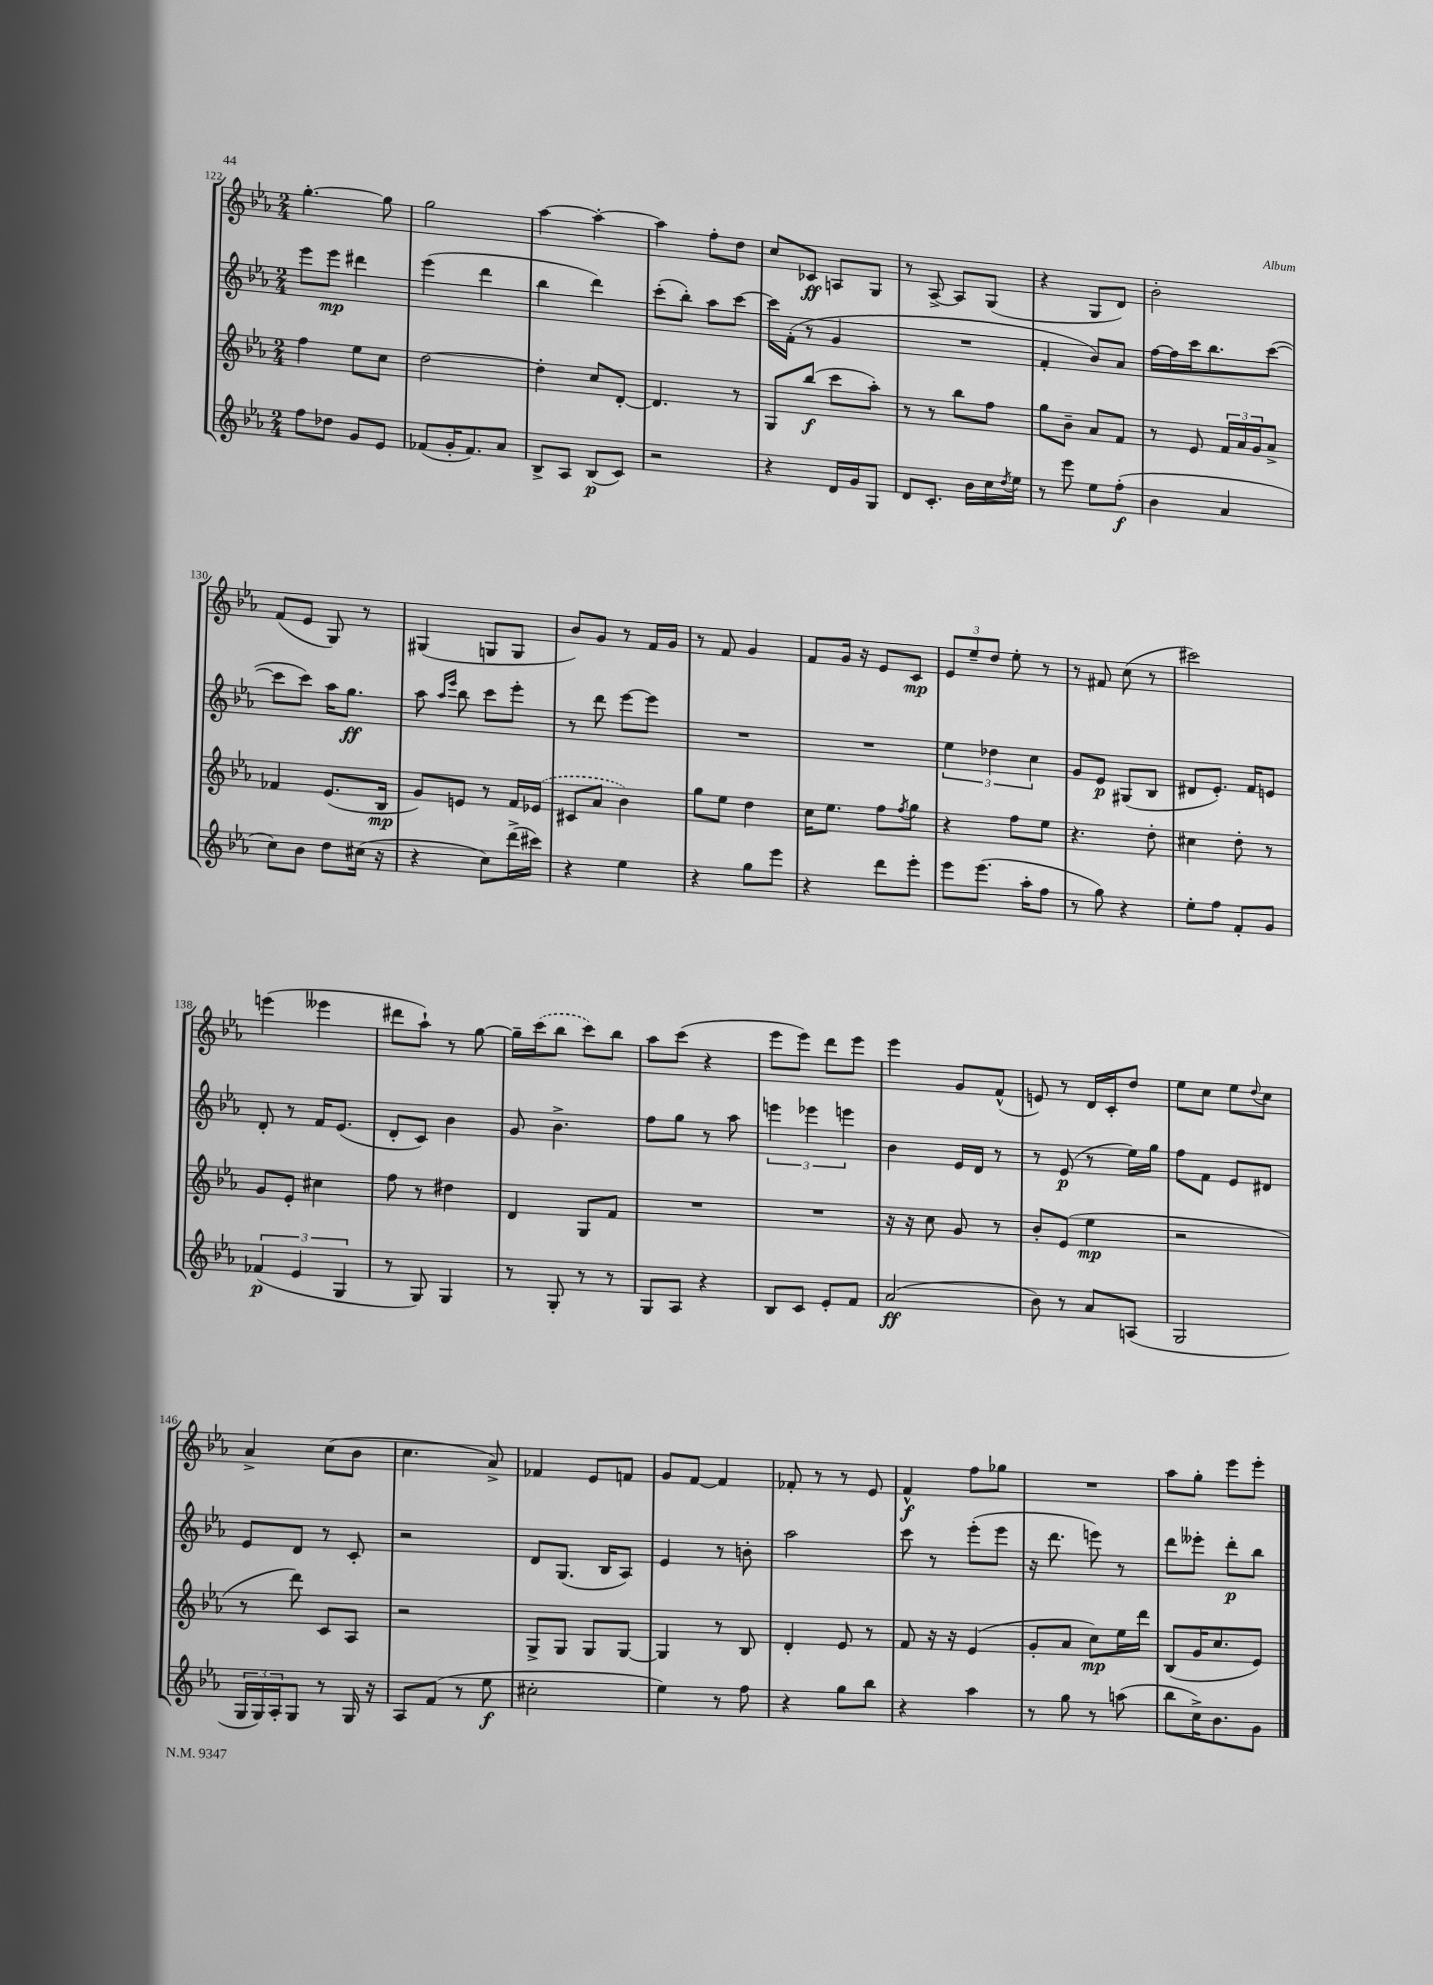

**kern	**dynam	**kern	**dynam	**kern	**dynam	**kern	**dynam
*part4	*part4	*part3	*part3	*part2	*part2	*part1	*part1
*staff4	*staff4	*staff3	*staff3	*staff2	*staff2	*staff1	*staff1
*clefG2	*	*clefG2	*	*clefG2	*	*clefG2	*
*k[b-e-a-]	*	*k[b-e-a-]	*	*k[b-e-a-]	*	*k[b-e-a-]	*
*M2/4	*	*M2/4	*	*M2/4	*	*M2/4	*
=122	=122	=122	=122	=122	=122	=122	=122
8ff\L	.	4ff\	.	8eee-\L	.	[4.gg'\	.
8dd-X\J	.	.	.	8eee-\J	mp	.	.
8g/L	.	8ee-\L	.	4ddd#X\	.	.	.
8e-/J	.	8cc\J	.	.	.	8gg\]	.
=123	=123	=123	=123	=123	=123	=123	=123
(8f-X/L	.	[2dd\	.	(4eee-\	.	2gg\	.
16g'/K	.	.	.	.	.	.	.
8.f-/)	.	.	.	.	.	.	.
.	.	.	.	4ddd\	.	.	.
8a-/J	.	.	.	.	.	.	.
=124	=124	=124	=124	=124	=124	=124	=124
8B-^/L	.	4dd'\]	.	4bb-\	.	[4aa-\	.
8A-/J	.	.	.	.	.	.	.
(8B-/L	p	8cc/L	.	4ddd\)	.	4aa-'\_	.
8c/J)	.	[8d'/J	.	.	.	.	.
=125	=125	=125	=125	=125	=125	=125	=125
2r	.	4.d/]	.	(8ccc'\L	.	4aa-\]	.
.	.	.	.	8bb-'\J)	.	.	.
.	.	.	.	8aa-\L	.	8ff'\L	.
.	.	8r	.	[8ccc\J	.	8dd\J	.
=126	=126	=126	=126	=126	=126	=126	=126
4r	.	8G/L	.	16ccc\LL]	.	8cc/L	.
.	.	.	.	(16f'\JJ	.	.	.
.	.	(8bb-/J	f	8r	.	8c-X/J	ff
16d/LL	.	8ccc\L	.	4g/	.	8An/L	.
16g/J	.	.	.	.	.	.	.
8G/J	.	8aa-'\J)	.	.	.	8G/J	.
=127	=127	=127	=127	=127	=127	=127	=127
8d/L	.	8r	.	2r	.	8r	.
8.c'/J	.	8r	.	.	.	[8A-^/	.
.	.	8bb-\L	.	.	.	8A-/L]	.
16b-\LL	.	.	.	.	.	.	.
16cc\	.	8ff\J	.	.	.	(8G/J	.
8qdd/	.	.	.	.	.	.	.
16ee-\JJ	.	.	.	.	.	.	.
=128	=128	=128	=128	=128	=128	=128	=128
8r	.	8gg\L	.	4f'/	.	4r	.
8eee-\	.	8b-~\J	.	.	.	.	.
8ee-\L	.	8a-/L	.	8b-/L)	.	8G/L	.
(8ff'\J	f	8f/J	.	8a-/J	.	8d/J)	.
=129	=129	=129	=129	=129	=129	=129	=129
4b-\	.	8r	.	[16ff\LL	.	2b-'\	.
.	.	.	.	16ff\]	.	.	.
.	.	8e-/	.	16ccc\J	.	.	.
.	.	.	.	8.bb-\	.	.	.
4a-/	.	24f/LL	.	.	.	.	.
.	.	24a-/	.	.	.	.	.
.	.	24g/J	.	.	.	.	.
.	.	8a-^/J	.	([8ccc\J	.	.	.
!!LO:LB:g=z
=130	=130	=130	=130	=130	=130	=130	=130
8cc\L)	.	4f-X/	.	8ccc\L]	.	(8f/L	.
8b-\J	.	.	.	8ccc\J)	.	8e-/J	.
8dd\L	.	(8.e-/L	.	16aa-\KL	.	8G/)	.
.	.	.	.	8.gg\J	ff	.	.
(16cc#X\Jk	.	.	.	.	.	8r	.
16r	.	16B-/Jk	mp	.	.	.	.
=131	=131	=131	=131	=131	=131	=131	=131
4r	.	8g/L)	.	8aa-\	.	(4G#X/	.
.	.	.	.	16qqaa-/LL	.	.	.
.	.	.	.	16qqeee-/JJ	.	.	.
.	.	8en/J	.	8bb-\	.	.	.
8cc\L)	.	8r	.	8ccc\L	.	8Gn/L	.
(16ddd^\L	.	16f/LL	.	8eee-'\J	.	8G/J	.
16ccc#X\JJ)	.	(16e-X/JJ	.	.	.	.	.
=132	=132	=132	=132	=132	=132	=132	=132
4r	.	8c#X/L	.	8r	.	8b-/L)	.
.	.	8a-/J	.	8ddd\	.	8g/J	.
4ee-\	.	4b-\)	.	[8eee-\L	.	8r	.
.	.	.	.	8eee-\J]	.	16f/LL	.
.	.	.	.	.	.	16g/JJ	.
=133	=133	=133	=133	=133	=133	=133	=133
4r	.	8gg\L	.	2r	.	8r	.
.	.	8ee-\J	.	.	.	8f/	.
8gg\L	.	4dd\	.	.	.	4g/	.
8eee-\J	.	.	.	.	.	.	.
=134	=134	=134	=134	=134	=134	=134	=134
4r	.	16cc\KL	.	2r	.	8f/L	.
.	.	8.ee-\J	.	.	.	.	.
.	.	.	.	.	.	16g/Jk	.
.	.	.	.	.	.	16r	.
8ddd\L	.	8ff\L	.	.	.	8e-/L	.
.	.	8qff/	.	.	.	.	.
8eee-'\J	.	8gg\J	.	.	.	8c/J	mp
=135	=135	=135	=135	=135	=135	=135	=135
8eee-\L	.	4r	.	6ee-\	.	12e-/L	.
.	.	.	.	.	.	12ee-~/	.
(8.eee-\J	.	.	.	.	.	.	.
.	.	.	.	6dd-X\	.	12dd/J	.
.	.	8ff\L	.	.	.	8ee-'\	.
16aa-'\KL	.	.	.	.	.	.	.
.	.	.	.	6cc\	.	.	.
8ff\J	.	8ee-\J	.	.	.	8r	.
=136	=136	=136	=136	=136	=136	=136	=136
8r	.	4.r	.	8g/L	.	8r	.
8gg\)	.	.	.	8e-/J	p	8f#X/	.
4r	.	.	.	(8G#X/L	.	(8cc\	.
.	.	8dd'\	.	8B-/J	.	8r	.
=137	=137	=137	=137	=137	=137	=137	=137
8ee-'\L	.	4cc#X\	.	8d#X/L	.	2ccc#X\)	.
8ff\J	.	.	.	8.e-'/J)	.	.	.
8f'/L	.	8dd'\	.	.	.	.	.
.	.	.	.	16f/KL	.	.	.
8g/J	.	8r	.	8en/J	.	.	.
!!LO:LB:g=z
=138	=138	=138	=138	=138	=138	=138	=138
(6f-X/	p	8g/L	.	8d'/	.	(4eeen\	.
.	.	8e-'/J	.	8r	.	.	.
6e-/	.	.	.	.	.	.	.
.	.	4cc#X\	.	16f/KL	.	4eee--X\	.
.	.	.	.	(8.e-/J	.	.	.
6G/	.	.	.	.	.	.	.
=139	=139	=139	=139	=139	=139	=139	=139
8r	.	8ff\	.	8d'/L	.	8ddd#X\L	.
8G/)	.	8r	.	8c/J)	.	8aa-`\J)	.
4G/	.	4dd#X\	.	4b-\	.	8r	.
.	.	.	.	.	.	[8gg\	.
=140	=140	=140	=140	=140	=140	=140	=140
8r	.	4d/	.	8g/	.	16gg~\LL]	.
.	.	.	.	.	.	(16ccc\J	.
8G'/	.	.	.	4.b-^\	.	8bb-\J	.
8r	.	8G/L	.	.	.	8ccc\L)	.
8r	.	8f/J	.	.	.	8bb-\J	.
=141	=141	=141	=141	=141	=141	=141	=141
8G/L	.	2r	.	8ff\L	.	8aa-\L	.
8A-/J	.	.	.	8gg\J	.	(8ccc\J	.
4r	.	.	.	8r	.	4r	.
.	.	.	.	8aa-\	.	.	.
=142	=142	=142	=142	=142	=142	=142	=142
8B-/L	.	2r	.	6eeen\	.	8eee-\L	.
8c/J	.	.	.	.	.	8eee-\J)	.
.	.	.	.	6eee-X\	.	.	.
8e-'/L	.	.	.	.	.	8ddd\L	.
.	.	.	.	6eeen\	.	.	.
8f/J	.	.	.	.	.	8eee-\J	.
=143	=143	=143	=143	=143	=143	=143	=143
(2a-/	ff	16r	.	4b-\	.	4eee-\	.
.	.	16r	.	.	.	.	.
.	.	8cc\	.	.	.	.	.
.	.	8g/	.	16e-/LL	.	8g/L	.
.	.	.	.	16d/JJ	.	.	.
.	.	8r	.	8r	.	(8f^^/J	.
=144	=144	=144	=144	=144	=144	=144	=144
8b-\)	.	8b-'/L	.	8r	.	8en/)	.
8r	.	(8e-/J	.	(8e-/	p	8r	.
8a-/L	.	4ee-\	mp	8r	.	16d/LL	.
.	.	.	.	.	.	16c'/J	.
(8An/J	.	.	.	16ee-\LL)	.	8dd/J	.
.	.	.	.	16gg\JJ	.	.	.
=145	=145	=145	=145	=145	=145	=145	=145
2G/	.	2r	.	8ff\L	.	8ee-\L	.
.	.	.	.	8f\J	.	8cc\J	.
.	.	.	.	8e-/L	.	8ee-\L	.
.	.	.	.	.	.	8qqdd/	.
.	.	.	.	8d#X/J	.	8cc\J	.
!!LO:LB:g=z
=146	=146	=146	=146	=146	=146	=146	=146
24G/LL	.	8r	.	8e-/L	.	4a-^/	.
24G/)	.	.	.	.	.	.	.
24A-'/J	.	.	.	.	.	.	.
8G/J	.	8ddd\)	.	8d/J	.	.	.
8r	.	8c/L	.	8r	.	(8cc\L	.
16G/	.	8A-/J	.	8c'/	.	8b-\J	.
16r	.	.	.	.	.	.	.
=147	=147	=147	=147	=147	=147	=147	=147
8A-/L	.	2r	.	2r	.	4.cc\	.
(8f/J	.	.	.	.	.	.	.
8r	.	.	.	.	.	.	.
8ee-\	f	.	.	.	.	8a-^/)	.
=148	=148	=148	=148	=148	=148	=148	=148
2cc#X'\	.	8G^/L	.	8d/L	.	4f-X/	.
.	.	8G/J	.	(8.G/J	.	.	.
.	.	8G/L	.	.	.	8e-/L	.
.	.	.	.	16B-/KL	.	.	.
.	.	[8G/J	.	8A-/J)	.	8fn/J	.
=149	=149	=149	=149	=149	=149	=149	=149
4ee-\)	.	4G/]	.	4e-/	.	8g/L	.
.	.	.	.	.	.	[8f/J	.
8r	.	8r	.	8r	.	4f/]	.
8ff\	.	8B-/	.	8bn'\	.	.	.
=150	=150	=150	=150	=150	=150	=150	=150
4r	.	4d'/	.	2aa-\	.	8f-X'/	.
.	.	.	.	.	.	8r	.
8gg\L	.	8e-/	.	.	.	8r	.
8bb-\J	.	8r	.	.	.	8e-/	.
=151	=151	=151	=151	=151	=151	=151	=151
4r	.	8f/	.	8ccc\	.	4f^^/	f
.	.	16r	.	8r	.	.	.
.	.	16r	.	.	.	.	.
4aa-\	.	(4e-/	.	(8eee-'\L	.	8ff\L	.
.	.	.	.	8eee-\J	.	8gg-X\J	.
=152	=152	=152	=152	=152	=152	=152	=152
8r	.	8g'/L	.	16r	.	2r	.
.	.	.	.	8.ddd\	.	.	.
8gg\	.	8a-/J	.	.	.	.	.
8r	.	8cc\L)	mp	8eeen\)	.	.	.
(8aan\	.	16ee-\L	.	8r	.	.	.
.	.	16ddd\JJ	.	.	.	.	.
=153	=153	=153	=153	=153	=153	=153	=153
8bb-\L	.	(8B-/L	.	8ddd\L	.	8aa-\L	.
16cc^\K)	.	16g/K	.	8eee--X'\J	.	8gg'\J	.
8.b-\	.	8.cc/	.	.	.	.	.
.	.	.	.	8ddd'\L	p	8eee-\L	.
8g\J	.	8e-/J)	.	8bb-\J	.	8eee-'\J	.
==	==	==	==	==	==	==	==
*-	*-	*-	*-	*-	*-	*-	*-
